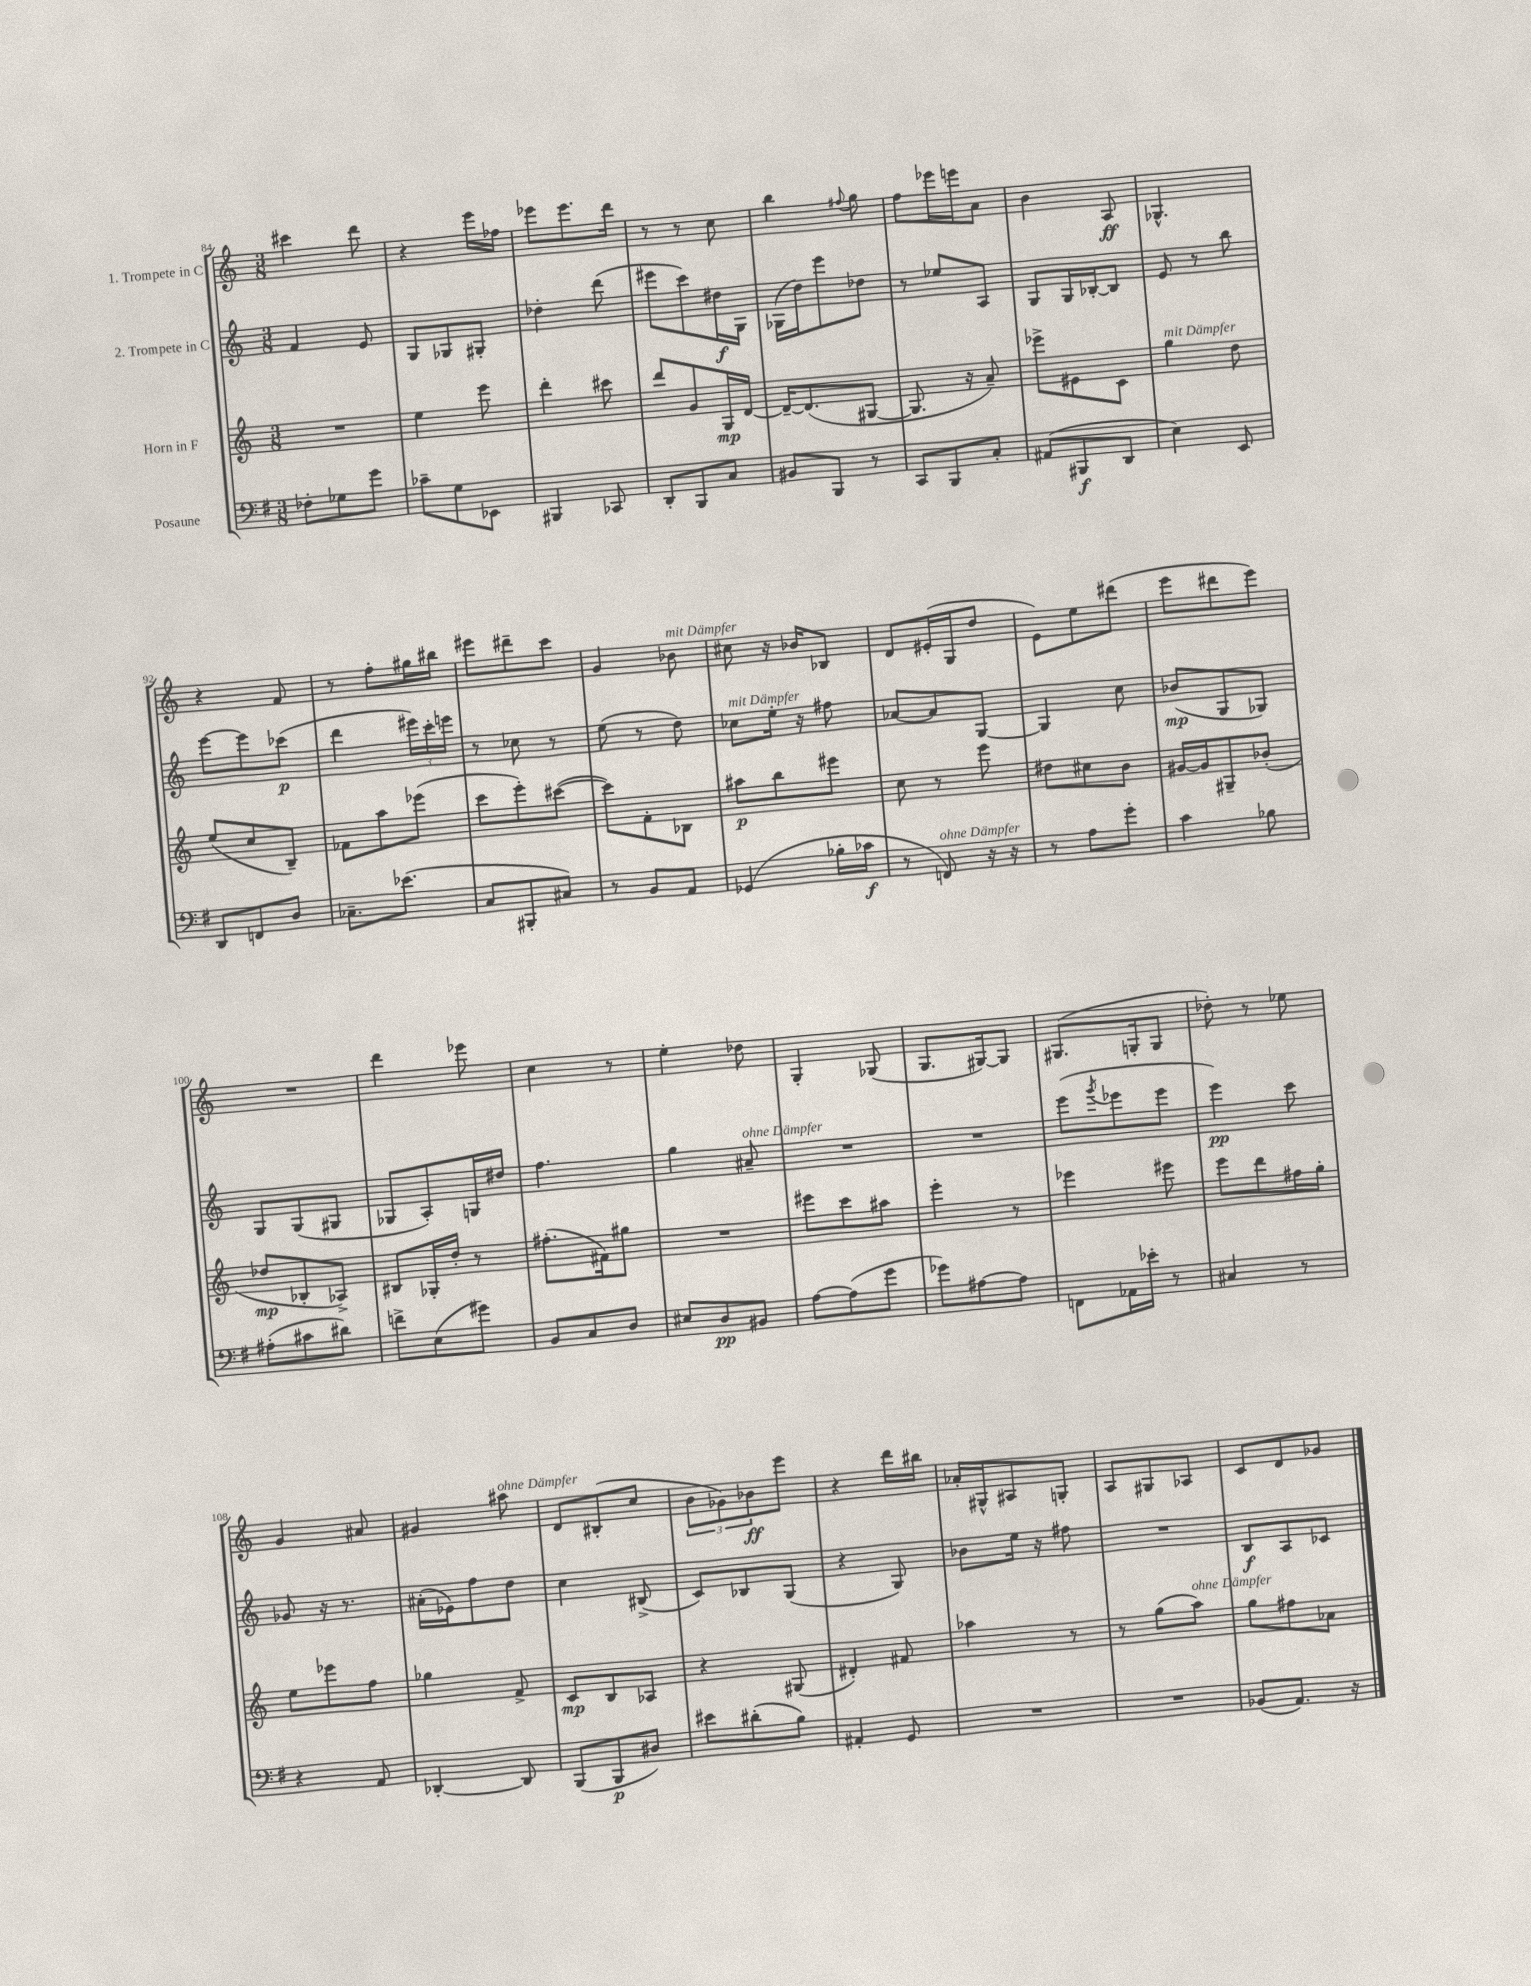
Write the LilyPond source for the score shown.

<<
\new StaffGroup <<
\new Staff = "s0" \with { instrumentName = "1. Trompete in C" } {
    \clef treble \key c \major \numericTimeSignature \time 3/8
    cis'''4 d'''8 |
    r4 e'''16 fes''16 |
    ees'''8 ees'''8. d'''16 |
    r8 r8 c''8 |
    b''4 \appoggiatura { fis''8 } g''8 |
    f''8 ees'''16 e'''16 a'8 |
    b'4 a8\ff |
    ges4.-^ |
    r4 f'8 |
    r8 f''8-. gis''16 bis''16 |
    eis'''8 dis'''8-- c'''8 |
    g'4 bes'8^\markup { \italic "mit Dämpfer" } |
    cis''8 r16 bes'16 bes8 |
    d'8 eis'16-.( g16 d''8 |
    e'8) e''8 dis'''8( |
    e'''8 dis'''8 e'''8) |
    R4. |
    d'''4 ees'''8 |
    c''4 r8 |
    e''4-. des''8 |
    g4-. ges8( |
    g8. gis16~) gis8 |
    gis8.( g16-. g8 |
    des''8-.) r8 ees''8 |
    g'4 ais'8 |
    gis'4 ais''8^\markup { \italic "ohne Dämpfer" } |
    d'8 bis8-.( c''8 |
    \tuplet 3/2 { b'8 ges'8) bes'8\ff } e'''8 |
    r4 d'''16 bis''16 |
    aes'16-. gis16-^ ais8 g8-. |
    a8 gis8 aes8 |
    c'8 d'8 ges'8 \bar "|." |
}
\new Staff = "s1" \with { instrumentName = "2. Trompete in C" } {
    \clef treble \key c \major \numericTimeSignature \time 3/8
    f'4 e'8 |
    g8 ges8 gis8-. |
    des''4-. d'''8( |
    eis'''8 c'''8) dis''16\f g16 |
    ges16( d''16) e'''8 des''8 |
    r8 ees''8 a8 |
    g8 g16 bes16~-. bes8 |
    e'8 r8 b''8 |
    e'''8~ e'''8 ces'''8\p( |
    d'''4 \tuplet 3/2 { eis'''16) c'''16-. e'''16 } |
    r8 ces''8 r8 |
    e''8( r8 d''8) |
    ces''8^\markup { \italic "mit Dämpfer" } e''16-. r16 fis''8 |
    aes'8~ aes'8 g8~ |
    g4 c''8 |
    bes'8\mp( g8 ges8) |
    g8 g8( gis8 |
    ges8 a8-.) g16 dis''16 |
    f''4. |
    g''4 ais'8--^\markup { \italic "ohne Dämpfer" } |
    R4. |
    R4. |
    e'''8( \acciaccatura { g'''8 } ees'''8 ees'''8 |
    e'''4\pp) c'''8 |
    ges'8 r16 r8. |
    ais'16-.( ees'16) f''8 d''8 |
    c''4 bis8->( |
    c'8) bes8 g8( |
    r4 g8) |
    bes'8 e''16 r16 fis''8 |
    R4. |
    b8\f a8 ces'8 \bar "|." |
}
\new Staff = "s2" \with { instrumentName = "Horn in F" } {
    \clef treble \key c \major \numericTimeSignature \time 3/8
    R4. |
    e''4 e'''8 |
    d'''4-. cis'''8 |
    d'''8 g'8 g16\mp d'16~ |
    d'16~-- d'8.( gis8~ |
    gis8. r16 a'8--) |
    ees'''8-> eis'8 c'8 |
    g''4^\markup { \italic "mit Dämpfer" } d''8 |
    e''8( c''8 b8--) |
    fes'8 a''8 ees'''8( |
    c'''8 e'''8-.) cis'''8~( |
    cis'''8) f'8-. bes8 |
    ais''8\p b''8 eis'''8 |
    c''8 r8 e'''8 |
    dis''8 cis''8 b'8 |
    gis'16~ gis'16 gis8-- bes'8-.( |
    des''8\mp bes8-. aes8->) |
    bis8 ges16-. d''16-. r8 |
    fis''8.-.( fis'16) gis''8 |
    R4. |
    eis'''8 c'''8 ais''8 |
    e'''4-. r8 |
    ees'''4 eis'''8 |
    e'''8 d'''8 fis''16 g''16-. |
    e''8 ees'''8 f''8 |
    ges''4 f'8-> |
    c'8\mp b8 aes8 |
    r4 gis8( |
    dis'4-.) fis'8 |
    aes''4 r8 |
    r8 g''8( a''8^\markup { \italic "ohne Dämpfer" }) |
    g''8 fis''8 aes'8 \bar "|." |
}
\new Staff = "s3" \with { instrumentName = "Posaune" } {
    \clef bass \key g \major \numericTimeSignature \time 3/8
    fes8-. ges8 g'8 |
    ces'8-- g8 ees,8 |
    bis,,4 ces,8 |
    d,8-. b,,8 c8 |
    bis,8 b,,8 r8 |
    c,8 b,,8 c8-. |
    ais,8( bis,,8\f d,8 |
    e4) e,8 |
    d,8 f,8 d8 |
    ces8.-- ees'8.( |
    c8 bis,,8-. cis8) |
    r8 b,8 a,8 |
    ges,4( bes16-. ces'16\f |
    r8 f,8^\markup { \italic "ohne Dämpfer" }) r16 r16 |
    r8 a8 g'8-. |
    c'4 bes8 |
    ais8-.( cis'8 dis'8) |
    f'8-> e8( gis'8) |
    b,8 c8 d8 |
    eis8 d8\pp bis,8 |
    a8~ a8( g'8 |
    ges'8) ais8~ ais8 |
    f,8 aes,16 ees'16-. r8 |
    cis4 r8 |
    r4 a,8 |
    des,4~-. des,8 |
    b,,8( b,,8\p dis8) |
    eis'8 dis'8-.( b8) |
    ais,4-. g,8 |
    R4. |
    R4. |
    bes,8( a,8.) r16 \bar "|." |
}
>>
>>
\layout { \context { \Score currentBarNumber = #84 } }
